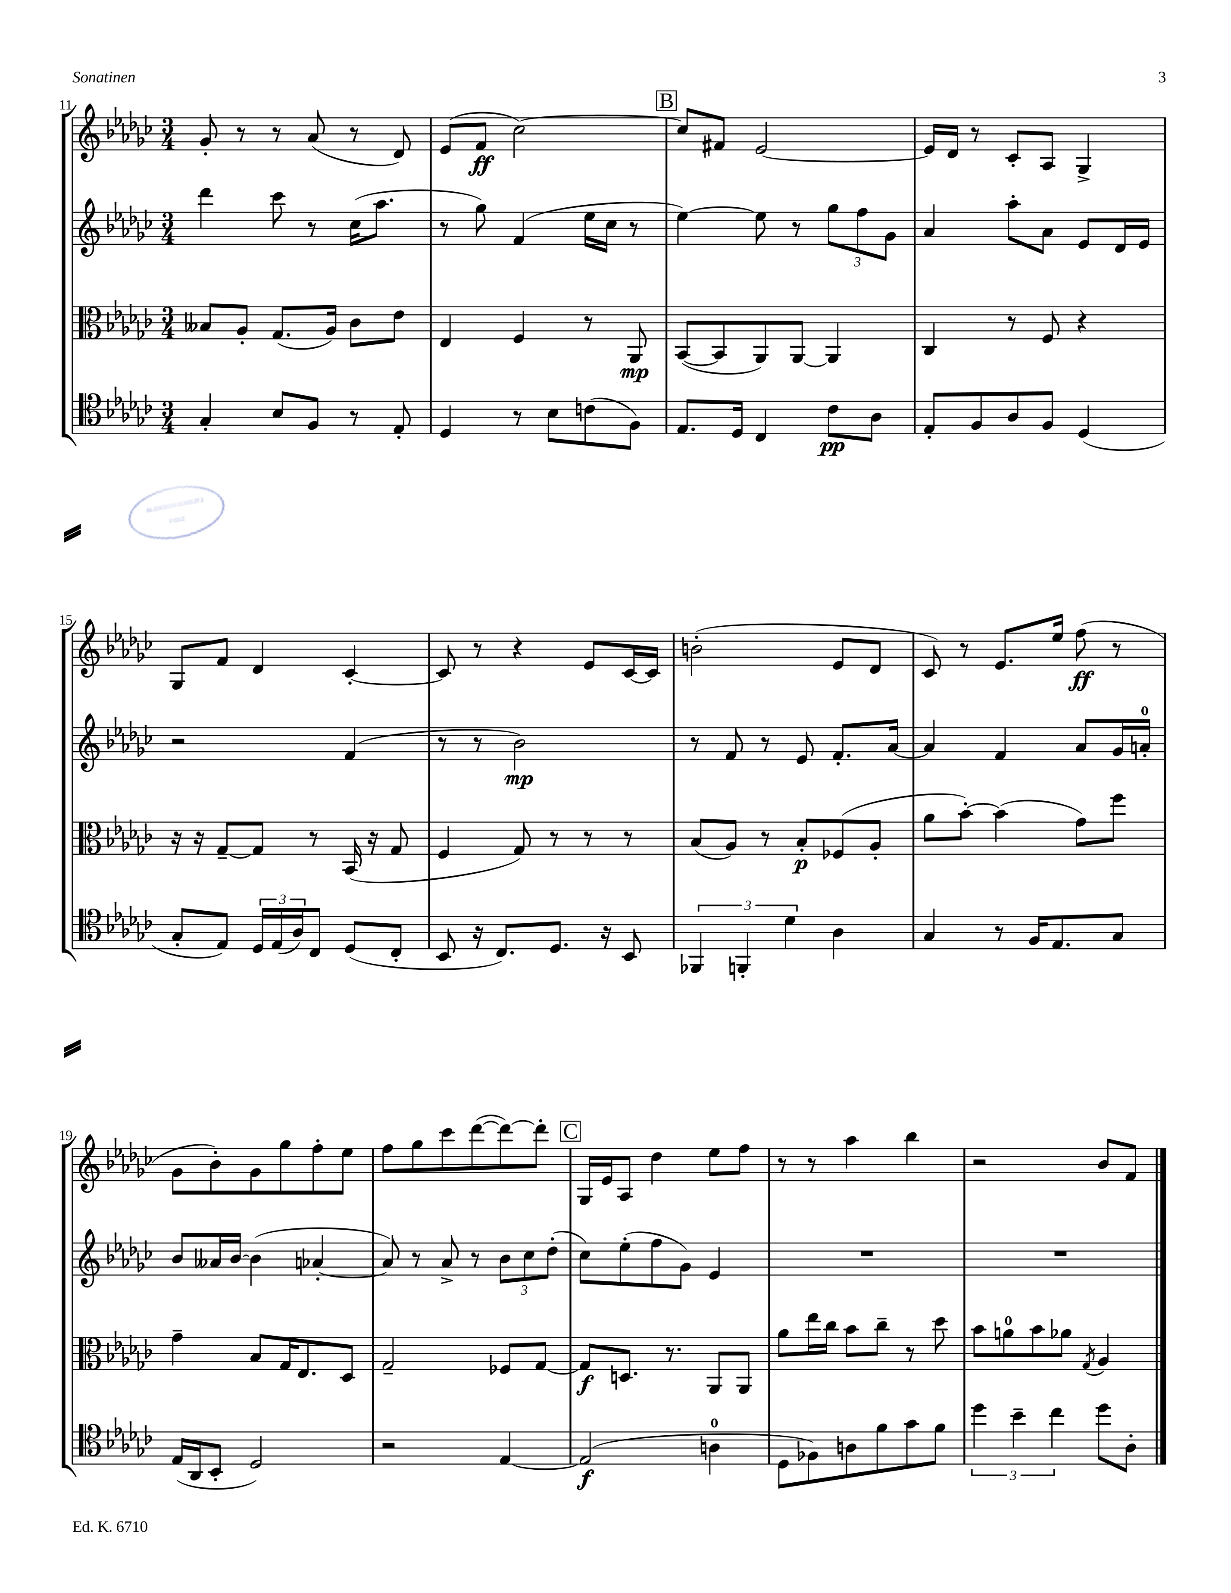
<<
\new StaffGroup <<
\new Staff = "s0" {
    \clef treble \key ges \major \numericTimeSignature \time 3/4
    ges'8-. r8 r8 aes'8( r8 des'8) |
    ees'8( f'8\ff ces''2~) |
    \mark \markup { \box "B" } ces''8 fis'8 ees'2~ |
    ees'16 des'16 r8 ces'8-. aes8 ges4-> |
    ges8 f'8 des'4 ces'4~-. |
    ces'8 r8 r4 ees'8 ces'16~ ces'16 |
    b'2-.( ees'8 des'8 |
    ces'8) r8 ees'8. ees''16 f''8\ff( r8 |
    ges'8 bes'8-.) ges'8 ges''8 f''8-. ees''8 |
    f''8 ges''8 ces'''8 des'''8~( des'''8~) des'''8-. |
    \mark \markup { \box "C" } ges16 ees'16 aes8 des''4 ees''8 f''8 |
    r8 r8 aes''4 bes''4 |
    r2 bes'8 f'8 \bar "|." |
}
\new Staff = "s1" {
    \clef treble \key ges \major \numericTimeSignature \time 3/4
    des'''4 ces'''8 r8 ces''16( aes''8. |
    r8 ges''8) f'4( ees''16 ces''16 r8 |
    \mark \markup { \box "B" } ees''4~) ees''8 r8 \tuplet 3/2 { ges''8 f''8 ges'8 } |
    aes'4 aes''8-. aes'8 ees'8 des'16 ees'16 |
    r2 f'4( |
    r8 r8 bes'2\mp) |
    r8 f'8 r8 ees'8 f'8.-. aes'16~ |
    aes'4 f'4 aes'8 ges'16 a'16-0-. |
    bes'8 aeses'16 bes'16~ bes'4( aes'4~-. |
    aes'8) r8 aes'8-> r8 \tuplet 3/2 { bes'8 ces''8 des''8-.( } |
    \mark \markup { \box "C" } ces''8) ees''8-.( f''8 ges'8) ees'4 |
    R2. |
    R2. \bar "|." |
}
\new Staff = "s2" {
    \clef alto \key ges \major \numericTimeSignature \time 3/4
    beses8 aes8-. ges8.( aes16) ces'8 ees'8 |
    ees4 f4 r8 aes,8\mp |
    \mark \markup { \box "B" } bes,8~( bes,8 aes,8) aes,8~ aes,4 |
    ces4 r8 f8 r4 |
    r16 r16 ges8~-- ges8 r8 bes,16( r16 ges8 |
    f4 ges8) r8 r8 r8 |
    bes8( aes8) r8 bes8-.\p fes8( aes8-. |
    aes'8 bes'8~-.) bes'4( ges'8) f''8 |
    ges'4-- bes8 ges16 ees8. des8 |
    ges2-- fes8 ges8~ |
    \mark \markup { \box "C" } ges8\f d8. r8. aes,8 aes,8 |
    aes'8 ees''16 ces''16 bes'8 ces''8-- r8 des''8 |
    bes'8 a'8-0 bes'8 aes'8 \acciaccatura { ges8 } aes4 \bar "|." |
}
\new Staff = "s3" {
    \clef tenor \key ges \major \numericTimeSignature \time 3/4
    ges4-. bes8 f8 r8 ees8-. |
    des4 r8 bes8 c'8( f8) |
    \mark \markup { \box "B" } ees8. des16 ces4 ces'8\pp aes8 |
    ees8-. f8 aes8 f8 des4( |
    ges8-. ees8) \tuplet 3/2 { des16 ees16( aes16) } ces8 des8( ces8-. |
    bes,8 r16 ces8.) des8. r16 bes,8 |
    \tuplet 3/2 { fes,4 f,4-. des'4 } aes4 |
    ges4 r8 f16 ees8. ges8 |
    ees16( aes,16 bes,8-. des2) |
    r2 ees4~ |
    \mark \markup { \box "C" } ees2\f( a4-0 |
    des8 fes8) a8 f'8 ges'8 f'8 |
    \tuplet 3/2 { des''4 bes'4-- ces''4 } des''8 aes8-. \bar "|." |
}
>>
>>
\layout { \context { \Score currentBarNumber = #11 } }
